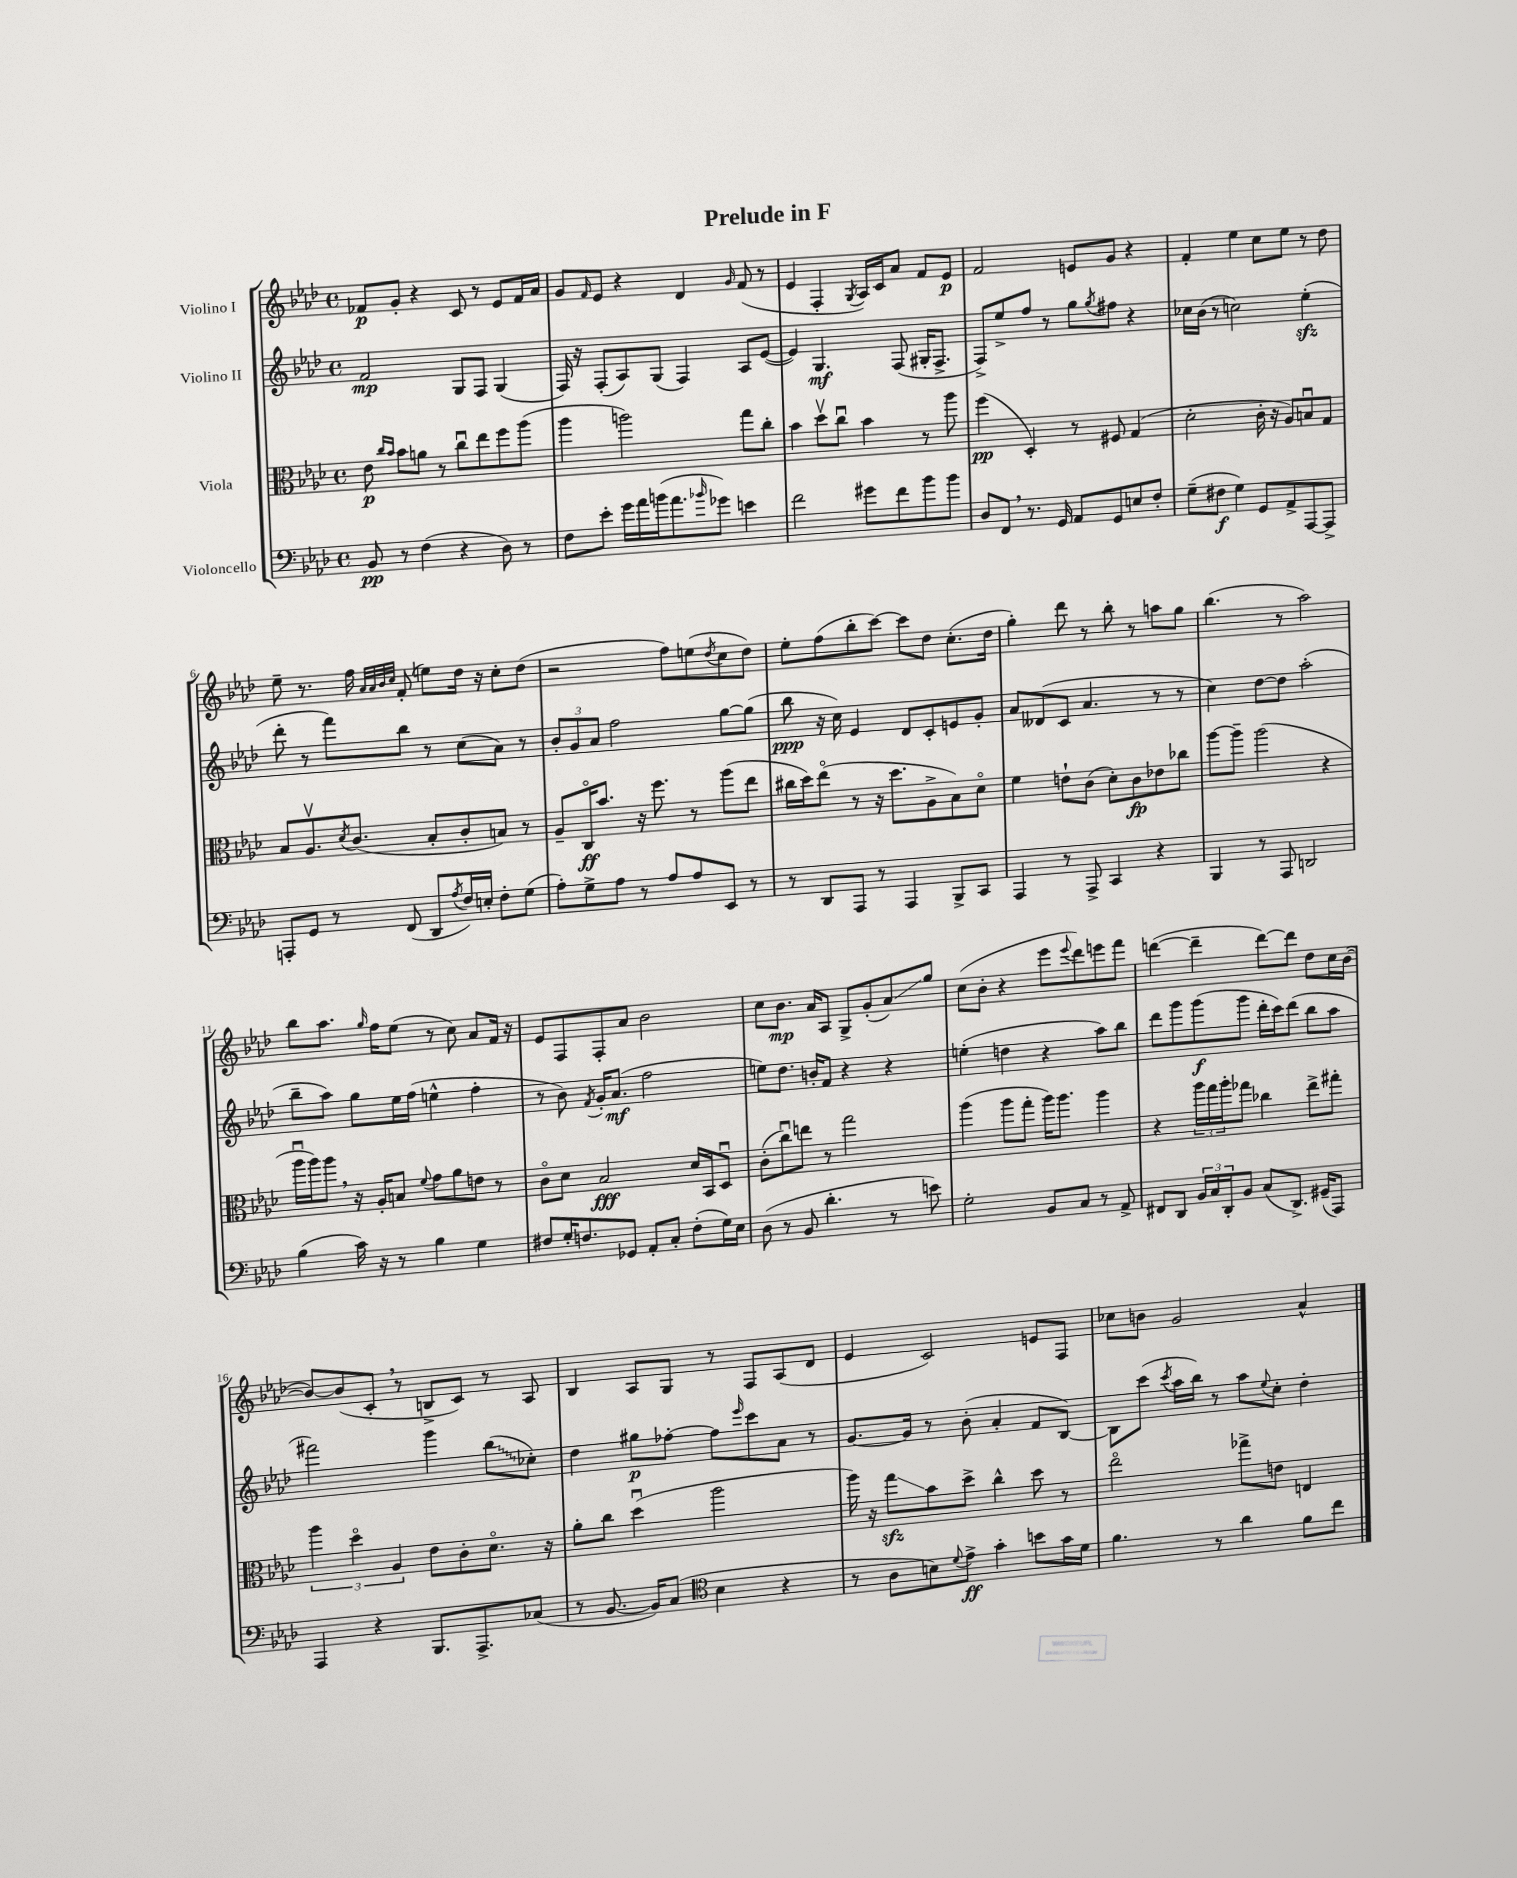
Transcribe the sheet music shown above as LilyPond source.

\header { title = "Prelude in F" }
<<
\new StaffGroup <<
\new Staff = "s0" \with { instrumentName = "Violino I" } {
    \clef treble \key aes \major \defaultTimeSignature \time 4/4
    fes'8\p g'8-. r4 c'8 r8 ees'8 fes'16 aes'16 |
    g'8 \grace { f'16 } ees'8 r4 des'4 \grace { g'16 } f'8( r8 |
    ees'4 f4-. \acciaccatura { g8 } aes16) c'16 aes'8 f'8 ees'8\p |
    f'2 e'8 g'8 r4 |
    f'4-. ees''4 c''8 ees''8 r8 des''8 |
    ees''8-- r8. f''16 \grace { aes'32 aes'32 bes'32 c''32 } f'8-.( e''8) des''16 r16 c''8-. des''8( |
    r2 f''8) e''8( \acciaccatura { des''8 } c''8 des''8) |
    ees''8-. f''8( bes''8-. c'''8~) c'''8 des''8 c''8.-.( des''16 |
    g''4-.) des'''8 r8 bes''8-. r8 a''8 g''8 |
    bes''4.( r8 aes''2) |
    bes''8 aes''8. \grace { g''16 } f''16 ees''8( r8 c''8) aes'8 f'16 r16 |
    ees'8 f8 f8-. aes'8 bes'2 |
    c''8 bes'8.\mp aes'16 aes8 g8-> g'8-.( aes'8\glissando) g''8 |
    c''8( bes'8-. r4 ees'''8 \appoggiatura { ees'''8 } des'''8) e'''8 f'''8 |
    d'''4~( d'''4-- d'''8~) d'''8 des''8 c''16 bes'16~( |
    bes'8~) bes'8( c'8-. \breathe r8 b8-> c'8) r8 aes8 |
    bes4 aes8 g8 r8 f8 aes8( des'8 |
    ees'4 c'2) e'8 f8 |
    ces''8 b'8 g'2 aes'4-^ \bar "|." |
}
\new Staff = "s1" \with { instrumentName = "Violino II" } {
    \clef treble \key aes \major \defaultTimeSignature \time 4/4
    f'2\mp g8 f8 g4( |
    f16) r16 f8-.( aes8) g8( f4) aes8 ees'8~( |
    ees'4) g4.\mf f8( gis16-. f8.-> |
    f8->) ees''8-> f''8 r8 g''8 \acciaccatura { g''8 } fis''8 r4 |
    ces''16 bes'16( r8 c''2) ees''4-.\sfz( |
    des'''8-. r8 f'''8) bes''8 r8 c''8( aes'8) r8 |
    \tuplet 3/2 { bes'8-. g'8 aes'8 } f''2 g''8~ g''8( |
    bes''8\ppp r16 c''16) ees'4 des'8 c'8-. e'8 g'8-. |
    aes'8 deses'8( c'8 aes'4. r8 r8 |
    c''4) des''8~ des''8 aes''2-.( |
    bes''8-- aes''8) g''8 ees''16 f''16( e''4-^ f''4-. |
    r8 bes'8) \acciaccatura { f'8 } g'16-. aes'8.\mf( f''2 |
    e''8) des''8. b'16-. f'8 r4 r4 |
    e''4-.( d''4 r4 aes''8) bes''8 |
    des'''8 g'''8 g'''8\f( g'''8 des'''16-. c'''16) des'''8( bes''8 aes''8 |
    fis'''2) g'''4 \once \override Glissando.style = #'zigzag bes''8\glissando( ces''8-.) |
    des''4 gis''8\p fes''8~-. fes''8 \grace { ees'''16 } c'''8 aes'8 r8 |
    g'8.~ g'16 r8 bes'8-.( aes'4-. f'8 bes8~) |
    bes8 c'''8( \acciaccatura { c'''8 } aes''16 bes''16) r8 aes''8 \appoggiatura { ees''8 } c''8-. des''4-. \bar "|." |
}
\new Staff = "s2" \with { instrumentName = "Viola" } {
    \clef alto \key aes \major \defaultTimeSignature \time 4/4
    ees'8\p \grace { c''16 bes'16 } bes'8 a'8 r8 c''8\downbow ees''8 f''8 aes''8( |
    aes''4 a''2) g''8 c''8-. |
    bes'4 des''8\upbow c''8\downbow bes'4 r8 aes''8 |
    f''4\pp( des4-.) r8 fis8 g4( |
    des'2-. c'16-. r16 aes8) b8\downbow g8 |
    bes8 aes8.\upbow \acciaccatura { des'8 } c'8.( bes8-. c'8-. b8) r8 |
    aes8-- c16\flageolet\ff bes'8. r16 f''8. r8 aes''8( ees''8 |
    cis''16 des''16) ees''8\flageolet( r8 r16 des''8. aes8-> bes8) des'8\flageolet |
    f'4 e'8-! c'8( des'8-.) c'8\fp ees'8 ces''8 |
    aes''8~ aes''8-- aes''2( r4 |
    aes''16\downbow aes''16) aes''8 \breathe r16 aes16-. b8 \appoggiatura { f'8 } g'8 aes'8 e'8 r8 |
    c'8\flageolet des'8 bes2\fff des'16 bes,16 des8\downbow |
    c'8-.( c''8\downbow) e''8 r8 g''2 |
    aes''4( aes''8 g''8-. aes''16) aes''8. aes''4 |
    r4 \tuplet 3/2 { aes''16 g''16 aes''16-. } ges''8 ces''4 ees''8-> gis''8-. |
    \tuplet 3/2 { aes''4 des''4\flageolet aes4 } ees'8 c'8-. des'8.\flageolet r16 |
    aes'8-. c''8 des''4\downbow( aes''2 |
    aes''16) r16 g''8\glissando\sfz bes'8 des''8-> c''4-^ des''8 r8 |
    ees''2\flageolet ges''8-> e'8 e4 \bar "|." |
}
\new Staff = "s3" \with { instrumentName = "Violoncello" } {
    \clef bass \key aes \major \defaultTimeSignature \time 4/4
    bes,8\pp r8 f4( r4 des8) r8 |
    f8 ees'8-. g'16 aes'16 b'16( aes'8. \grace { bes'16 } ges'8) e'4 |
    f'2 gis'8 f'8 bes'8 bes'8 |
    des8 f,8 \breathe r8. g,16 aes,8 g,8 e8 f8-. |
    g8--( fis8\f g4) g,8 aes,8-> aes,,8~ aes,,8-> |
    a,,8-. g,8 r8 f,8( des,8 \acciaccatura { aes8 } f16) e16-. f8-. g8( |
    aes8-.) g8-> aes8 r8 aes8 aes8 ees,8 r8 |
    r8 des,8 aes,,8 r8 aes,,4 bes,,8-> c,8 |
    aes,,4 r8 aes,,8-> c,4 r4 |
    bes,,4 r8 aes,,8 d,2 |
    bes4( c'16) r16 r8 bes4 g4 |
    fis8 g16-. f8. ges,8 aes,8-. c8-. f8-.( g16) ees16 |
    des8( r8 bes,8 des'4.-. r8 e'8) |
    g2-. bes,8 c8 r8 aes,8-> |
    fis,8 des,8 \tuplet 3/2 { bes,16 c16 des,16-. } bes,8 c8( des,8.->) gis,16--( aes,,8) |
    aes,,4 r4 bes,,8. aes,,8.-> ces8( |
    r8 bes,8.~ bes,16) c8( \clef tenor bes4 r4 |
    r8 aes8 b8) \appoggiatura { des'8 } ees'8->\ff g'4-. b'8 g'16 des'16 |
    f'4. r8 aes'4 f'8 c''8 \bar "|." |
}
>>
>>
